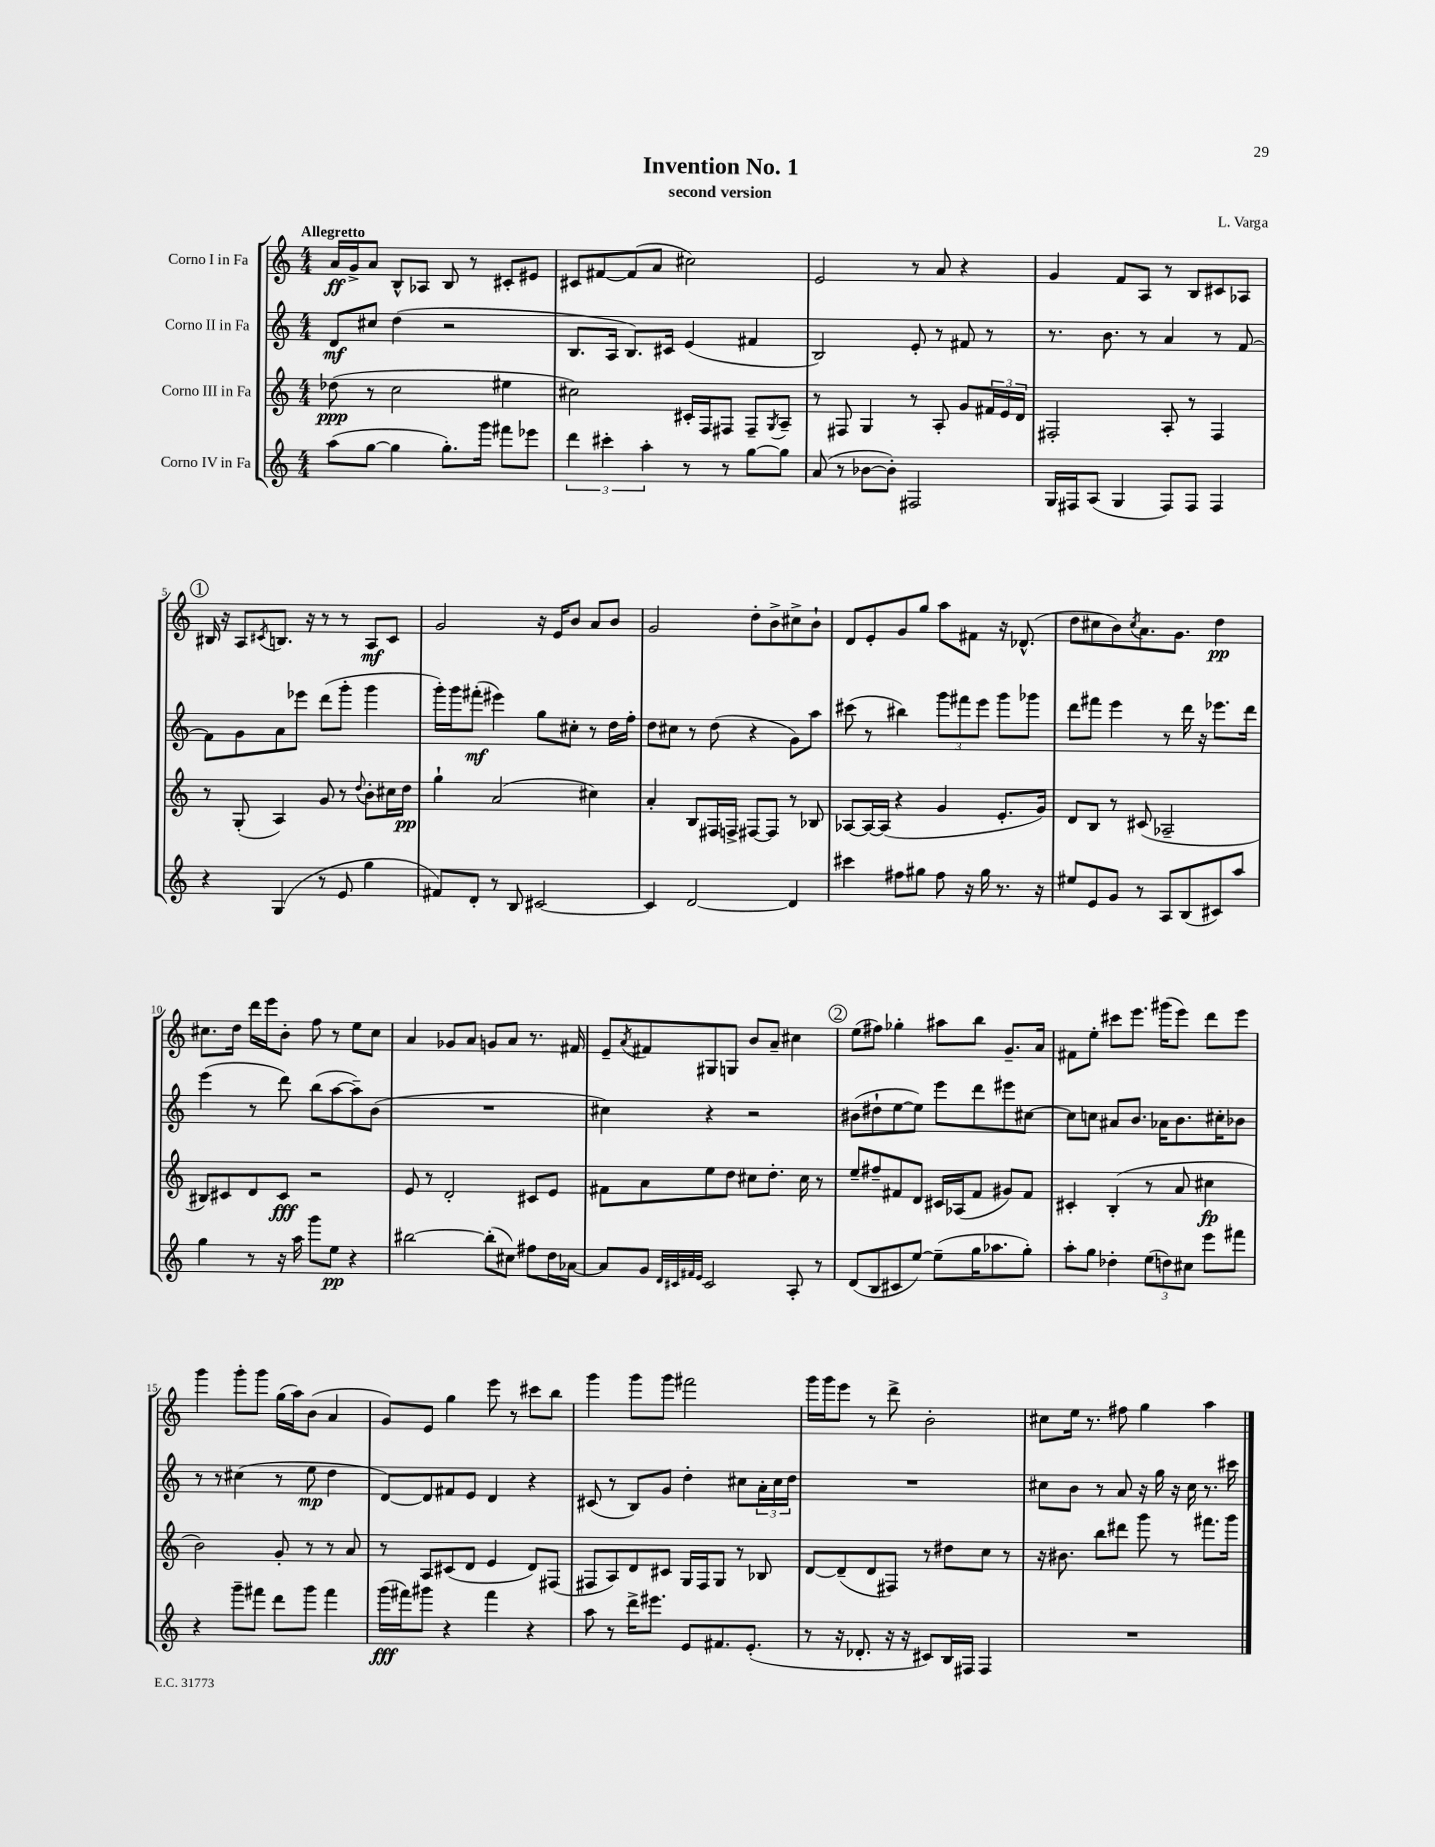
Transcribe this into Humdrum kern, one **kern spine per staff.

**kern	**kern	**kern	**kern
*staff4	*staff3	*staff2	*staff1
*clefG2	*clefG2	*clefG2	*clefG2
*k[]	*k[]	*k[]	*k[]
*M4/4	*M4/4	*M4/4	*M4/4
(8aa\L	(8dd-\	8d/L	16a/LL
.	.	.	16g^/J
[8gg\J	8r	8cc#/J	8a/J
4gg\]	2cc\	(4dd\	8B^^/L
.	.	.	8A-/J
8.gg'\L)	.	2r	8B/
.	.	.	8r
16ggg\Jk	.	.	.
8fff#\L	4ee#\	.	8c#'/L
8eee-\J	.	.	8e#/J
=	=	=	=
6ddd\	2cc#\)	8.B/L	8c#/L
.	.	.	[8f#/
6ccc#'\	.	.	.
.	.	16A/Jk	.
.	.	8.B/L)	(8f#/]
6aa'\	.	.	.
.	.	.	8a/J
.	.	16c#/Jk	.
8r	16c#'/LL	(4e/	2cc#\)
.	16F/J	.	.
8r	8F#/J	.	.
[8gg\L	8F#~/L	4f#/	.
.	8qG/	.	.
8gg\]J	8A~/J	.	.
=	=	=	=
(8a/	8r	2B/)	2e/
8r	8F#/	.	.
[8b-\L	4G/	.	.
8b-'\]J)	.	.	.
2F#/	8r	8e'/	8r
.	8A'/	8r	8a/
.	8g/L	8f#/	4r
.	24f#/L	8r	.
.	24e/	.	.
.	24d/JJ	.	.
=	=	=	=
16G/LL	2F#'/	8.r	4g/
16F#/J	.	.	.
(8A/J	.	.	.
.	.	8.b\	.
4G/	.	.	8f/L
.	.	8r	8A/J
8F#/L)	8A'/	4a/	8r
8F#/J	8r	.	8B/L
4F#/	4F#/	8r	8c#/
.	.	[8f/	8A-/J
=	=	=	=
4r	8r	8f\]L	16B#/
.	.	.	16r
.	(8G'/	8g\	8A/L
.	.	.	8qc#/
(4G/	4A/)	8a\	8.B/J
.	.	8eee-\J	.
.	.	.	16r
8r	8g/	(8ddd\L	8r
8e/	8r	8ggg'\J	8r
.	8qqdd/	.	.
4gg\	8b'\L	4ggg\	8A/L
.	16cc#\L	.	8c#/J
.	16dd\JJ	.	.
=	=	=	=
8f#/L)	4gg`\	16ggg'\LL)	2g/
.	.	16ggg\J	.
8d'/J	.	(8fff#'\J	.
8r	(2a/	4eee#\)	.
8B/	.	.	.
[2c#/	.	8gg\L	16r
.	.	.	16e/LK
.	.	8cc#'\J	8b/J
.	4cc#\)	8r	8a/L
.	.	16dd\LL	8b/J
.	.	16ff'\JJ	.
=	=	=	=
4c#/]	4a'/	8dd\L	2g/
.	.	8cc#\J	.
[2d/	8B/L	8r	.
.	16F#/L	(8dd\	.
.	16F^/JJ	.	.
.	[8F#/L	4r	8dd'\L
.	8F#/]J	.	8b^\
4d/]	8r	8g\L)	8cc#^\
.	8B-/	8aa\J	8b`\J
=	=	=	=
4ccc#\	[8A-/L	(8ccc#\	8d/L
.	16A-/_L	8r	8e'/
.	(16A-/]JJ	.	.
8ff#\L	4r	4bb#\)	8g/
8gg#\J	.	.	8gg/J
8ff#\	4g/	12ggg\L	8aa\L
.	.	12fff#\	.
16r	.	.	8f#\J
.	.	12eee\J	.
16gg#\	.	.	.
8.r	8.e'/L	8ggg\L	16r
.	.	.	(8.d-^^/
.	.	8ggg-\J	.
16r	16g/Jk)	.	.
=	=	=	=
8ee#/L	8d/L	8ddd\L	8dd\L
8e/	8B/J	8fff#\J	8cc#\
8g/J	8r	4eee\	8b\)
.	.	.	8qcc#/
8r	(8c#/	.	8.a\
8A/L	2A-~/	8r	.
.	.	.	8.g\J
(8B/	.	16ddd\	.
.	.	16r	.
8c#/)	.	8.eee-\L	4dd\
8aa/J	.	.	.
.	.	16ddd\Jk	.
=	=	=	=
4gg\	8B#/L)	(4eee\	8.cc#\L
.	8c#/	.	.
.	.	.	16dd\Jk
8r	8d/	8r	16ddd\LL
.	.	.	16eee\J
16r	8c#/J	8ddd\)	8b'\J
16aa\	.	.	.
8ggg\L	2r	(8bb\L	8ff\
8ee\J	.	[8aa\	8r
4r	.	8aa~\])	8ee\L
.	.	(8b\J	8cc#\J
=	=	=	=
[2bb#\	8e/	1r	4a/
.	8r	.	.
.	2d'/	.	8g-/L
.	.	.	8a/J
(8bb#'\]L	.	.	8g/L
8cc#\J)	.	.	8a/J
8ff#\L	8c#/L	.	8.r
16dd\L	8e/J	.	.
[16a-\JJ	.	.	16f#/
=	=	=	=
8a-/]L	8f#\L	4cc#\)	8e~/L
.	.	.	8qa/
8g/J	8a\	.	8f#/
32qqd/LLL	.	.	.
32qqc#/	.	.	.
32qqf#/	.	.	.
32qqe/JJJ	.	.	.
2c#/	8ee\	4r	8G#/
.	8dd\J	.	8G/J
.	8cc#\L	2r	8b/L
.	8.dd'\J	.	8a~/J
8A'/	.	.	4cc#\
.	16cc#\	.	.
8r	8r	.	.
=	=	=	=
(8d/L	8ee~/L	(8b#\L	(8ee\L
8B/	8ff#~/	8dd#`\	8ff#\J)
8c#/	8f#/	[8ee\	4gg-'\
[8ee/J)	8d/J	8ee\]J)	.
(8ee~\]L	16c#/LL	8eee\L	8aa#\L
.	(16A-/J	.	.
16gg\K	8f#/J	8ddd\	8bb\J
8.aa-\	.	.	.
.	8g#/L)	8eee#\	8.g~/L
8gg'\J)	8f#/J	[8cc#\J	.
.	.	.	16a/Jk
=	=	=	=
8aa'\L	4c#'/	8cc#\]L	8f#\L
8gg\J	.	8cc\J	8ee'\J
4dd-'\	(4B'/	8a#/L	8ccc#\L
.	.	8.b/J	8.eee\J
(12ee\L	8r	.	.
.	.	16a-\LK	(16ggg#\LK
12dd\)	.	.	.
.	8a/	8.b\	8eee\J)
12cc#\J	.	.	.
8eee\L	4cc#\	.	8ddd\L
.	.	16cc#'\K	.
8fff#\J	.	8b-\J	8eee\J
=	=	=	=
4r	2b\)	8r	4ggg\
.	.	8r	.
8ggg~\L	.	(4cc#\	8ggg'\L
8fff#\J	.	.	8ggg\J
8ddd\L	8g'/	8r	(16gg\LL
.	.	.	16aa\J)
8ggg\J	8r	8ee\	(8b\J
4fff#\	8r	4dd\	4a/
.	8a/	.	.
=	=	=	=
(16ggg\LL	8r	[8d/L)	8g/L)
16fff#\J)	.	.	.
8ggg#\J	8A/L	8d/]	8e/J
4r	(8c#/	8f#/	4gg\
.	8d/J	8e/J	.
4fff#\	4e/	4d/	8eee\
.	.	.	8r
4r	8d/L)	4r	8ccc#\L
.	(8F#/J	.	8bb\J
=	=	=	=
8aa\	8F#/L	(8c#/	4ggg\
8r	8A/)	8r	.
16ddd^\LK	8d/	8B/L)	8ggg\L
8.eee#\J	.	.	.
.	8c#/J	8g/J	8ggg\J
8e/L	16G/LL	4dd'\	2fff#\
.	16F#/J	.	.
8.f#/	8G/J	.	.
.	8r	8cc#\L	.
(8.e'/J	.	.	.
.	8B-/	24a'\L	.
.	.	24cc#\	.
.	.	24dd\JJ	.
=	=	=	=
8r	[8d/L	1r	16ggg\LL
.	.	.	16ggg\J
16r	(8d~/]	.	8eee\J
8.d-'/	.	.	.
.	8d/	.	8r
16r	8F#/J)	.	8ddd^\
16r	.	.	.
8c#/L)	8r	.	2b'\
16B/L	8dd#\L	.	.
16F#/JJ	.	.	.
4F#/	8cc\J	.	.
.	8r	.	.
=	=	=	=
1r	16r	8cc#\L	8cc#\L
.	8.b#\	.	.
.	.	8b\J	16ee\Jk
.	.	.	8.r
.	8bb\L	8r	.
.	8ddd#\J	8a/	8ff#\
.	8ggg\	16r	4gg\
.	.	16gg\	.
.	8r	16r	.
.	.	16cc#\	.
.	8.fff#\L	8.r	4aa\
.	16ggg\Jk	16ccc#\	.
==	==	==	==
*-	*-	*-	*-
